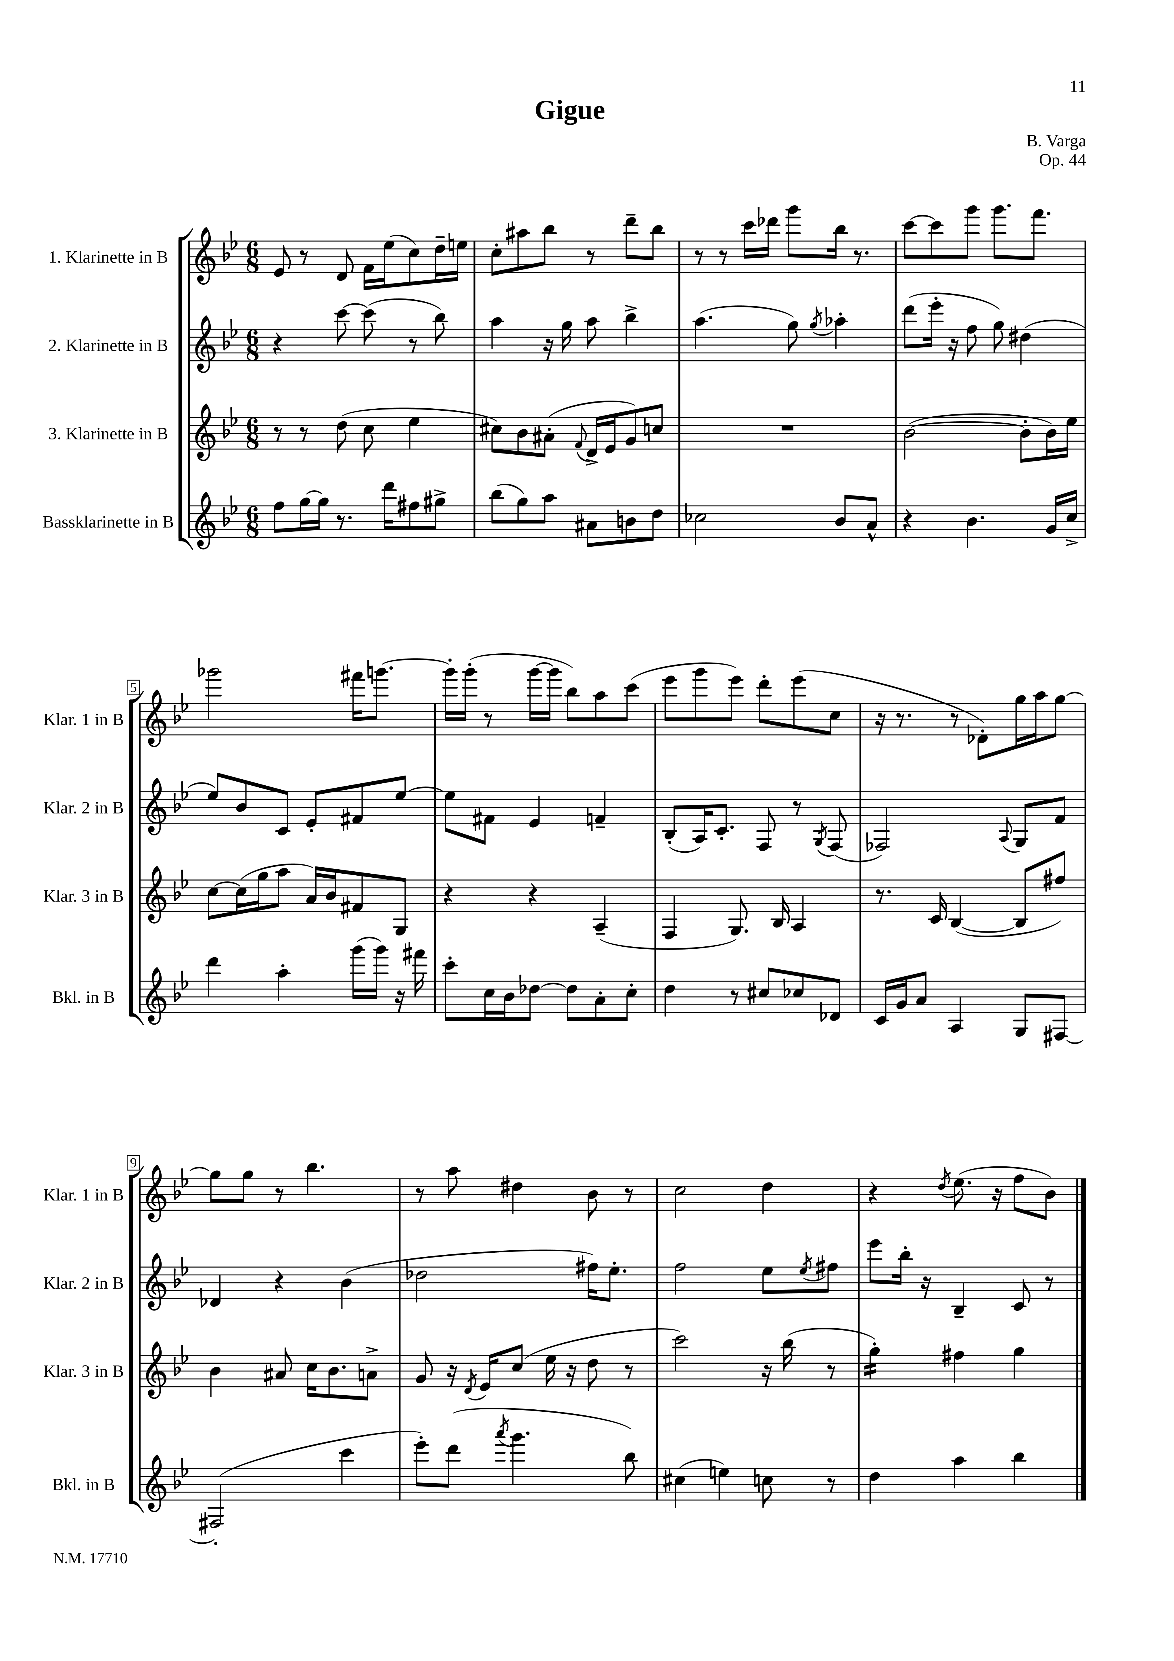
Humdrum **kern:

**kern	**kern	**kern	**kern
*staff4	*staff3	*staff2	*staff1
*clefG2	*clefG2	*clefG2	*clefG2
*k[b-e-]	*k[b-e-]	*k[b-e-]	*k[b-e-]
*M6/8	*M6/8	*M6/8	*M6/8
8ff	8r	4r	8e-
[16gg	8r	.	8r
16gg]	.	.	.
8.r	(8dd	[8ccc	8d
.	8cc	(8ccc]	16f
16ddd	.	.	(16ee-
8ff#	4ee-	8r	8cc)
8gg#^	.	8bb-)	16dd~
.	.	.	16ee
=	=	=	=
(8bb-	8cc#)	4aa	8cc'
8gg)	8b-	.	8aa#
8aa	(8a#'	16r	8bb-
.	.	16gg	.
.	8qqf	.	.
8a#	16d^	8aa	8r
.	16e-	.	.
8b	8g)	4bb-^	8ddd~
8dd	8cc	.	8bb-
=	=	=	=
2cc-	2.r	(4.aa	8r
.	.	.	8r
.	.	.	16ccc
.	.	.	16ddd-
.	.	8gg)	8ggg
.	.	8qgg	.
8b-	.	4aa-'	16bb-
.	.	.	8.r
8a^^	.	.	.
=	=	=	=
4r	([2b-	(8ddd	[8ccc
.	.	16eee-'	8ccc]
.	.	16r	.
4.b-	.	8ff	8ggg
.	.	8gg)	8.ggg
.	8b-']	(4dd#	.
.	.	.	8.fff
16g	16b-)	.	.
16cc^	16ee-	.	.
=	=	=	=
4ddd	[8cc	8ee-)	2ggg-
.	(16cc]	8b-	.
.	16gg	.	.
4aa'	8aa	8c	.
.	16a)	8e-'	.
.	16b-	.	.
(16ggg	8f#	8f#	16fff#
16ggg)	.	.	[8.ggg
16r	8G	[8ee-	.
16fff#	.	.	.
=	=	=	=
8ccc'	4r	8ee-]	16ggg']
.	.	.	(16ggg'
16cc	.	8f#	8r
16b-	.	.	.
[8dd-	4r	4e-	[16ggg
.	.	.	16ggg]
8dd-]	.	.	8bb-)
8a'	(4A~	4f~	8aa
8cc'	.	.	(8ccc
=	=	=	=
4dd	4F	(8B-'	8eee-
.	.	16A)	8ggg
.	.	8.c'	.
8r	8.G)	.	8eee-)
8cc#	.	8F	8ddd'
.	16B-	.	.
8cc-	4A	8r	(8eee-
.	.	8qG	.
8d-	.	(8F	8cc
=	=	=	=
16c	8.r	2F-)	16r
16g	.	.	8.r
8a	.	.	.
.	16c	.	.
4A	([4B-	.	8r
.	.	.	8d-')
.	.	8qqA	.
8G	8B-]	8G	16gg
.	.	.	16aa
[8F#	8ff#)	8f	[8gg
=	=	=	=
(2F#']	4b-	4d-	8gg]
.	.	.	8gg
.	8a#	4r	8r
.	16cc	.	4.bb-
.	8.b-	.	.
4ccc	.	(4b-	.
.	8a^	.	.
=	=	=	=
8eee-')	8g	2dd-	8r
(8ddd	16r	.	8aa
.	8qd	.	.
.	16e-	.	.
8qaaa	.	.	.
4.ggg	(8cc	.	4dd#
.	16ee-	.	.
.	16r	.	.
.	8dd	16ff#)	8b-
.	.	8.ee-'	.
8bb-)	8r	.	8r
=	=	=	=
(4cc#	2ccc)	2ff	2cc
4ee)	.	.	.
8cc	16r	8ee-	4dd
.	(16bb-	.	.
.	.	8qee-	.
8r	8r	8ff#	.
=	=	=	=
4dd	4gg')	8eee-	4r
.	.	16bb-'	.
.	.	16r	.
.	.	.	8qdd
4aa	4ff#	4B-~	(8.ee-
.	.	.	16r
4bb-	4gg	8c	8ff
.	.	8r	8b-)
==	==	==	==
*-	*-	*-	*-
